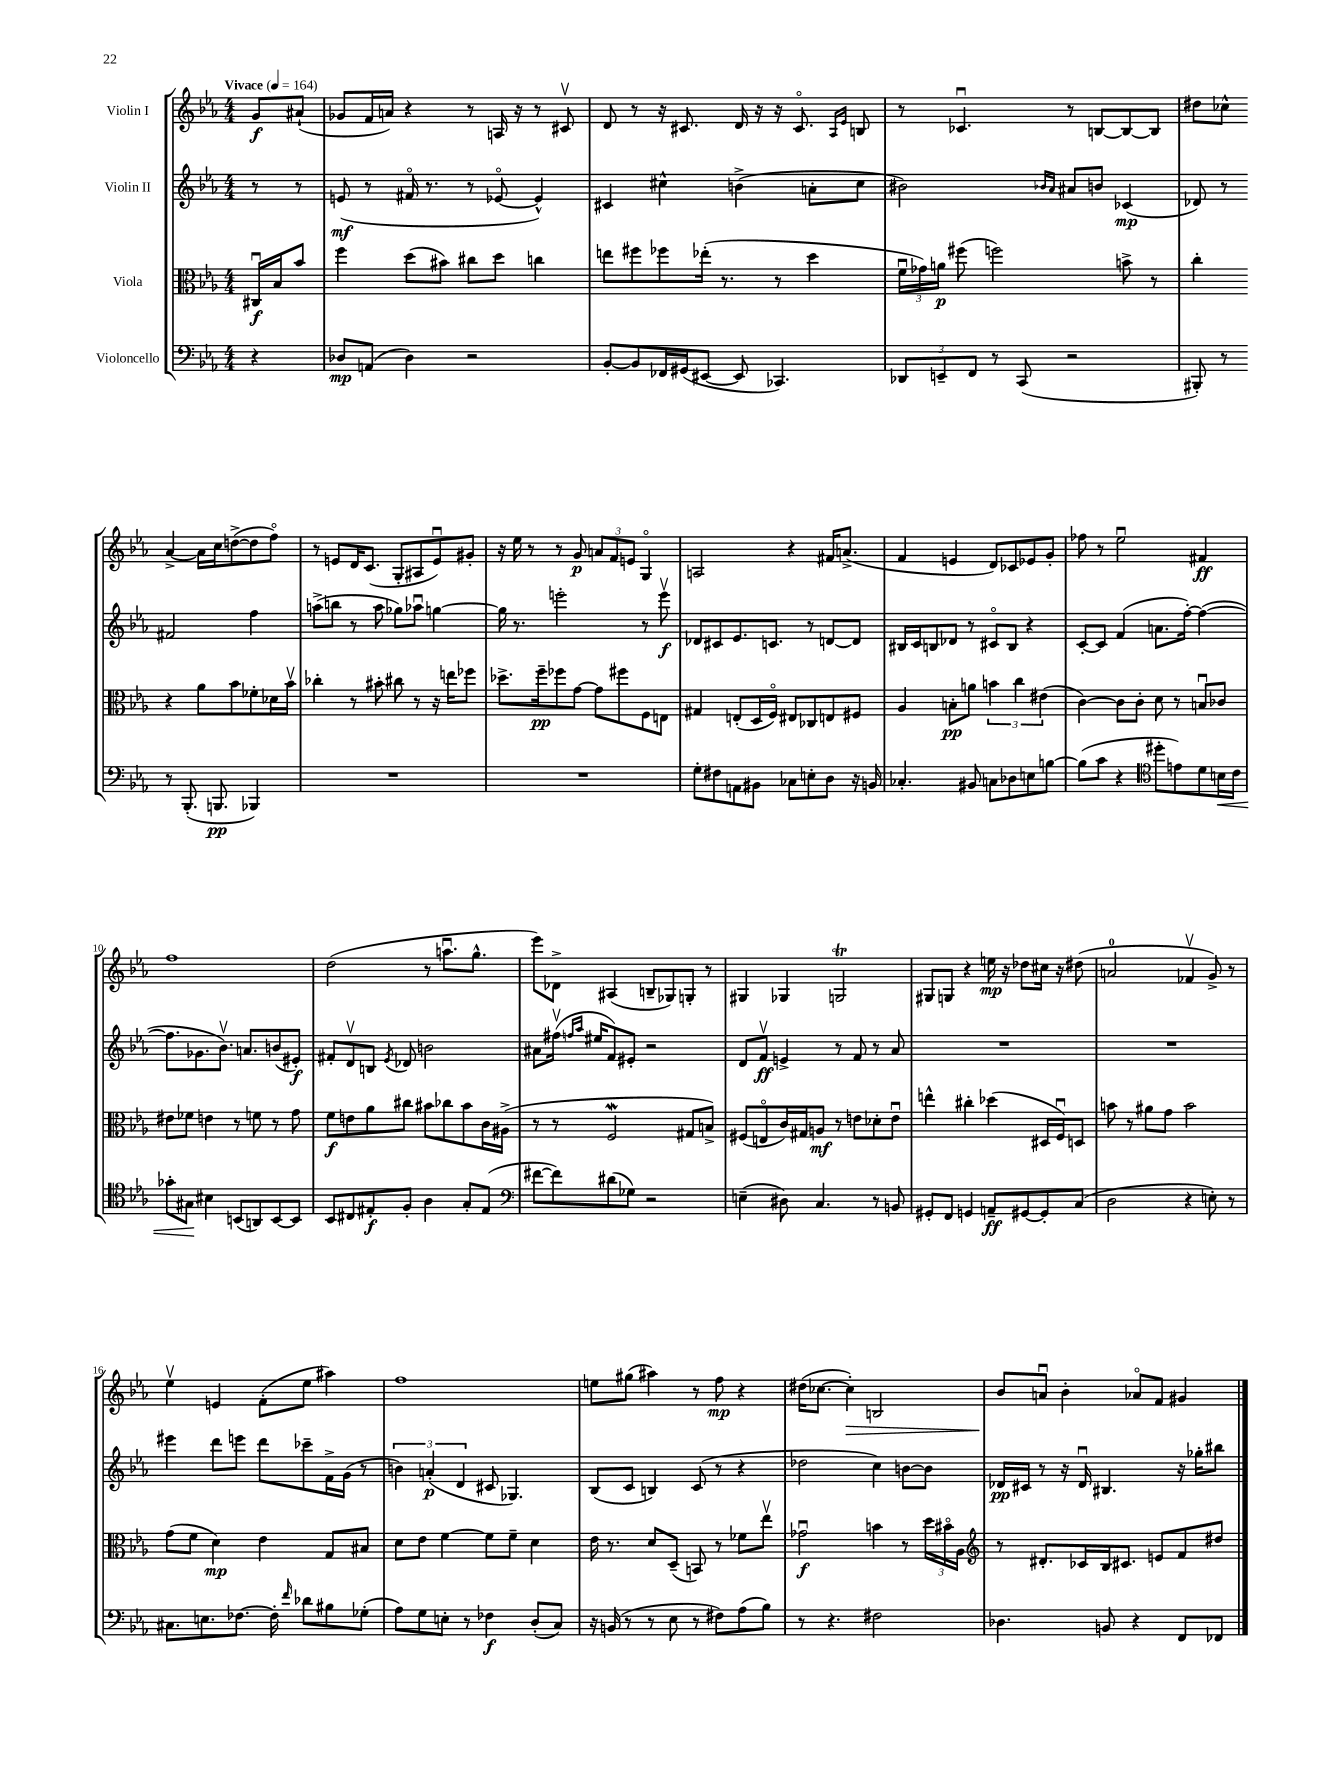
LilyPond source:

<<
\new StaffGroup <<
\new Staff = "s0" \with { instrumentName = "Violin I" } {
    \clef treble \key ees \major \numericTimeSignature \time 4/4 \partial 4 \tempo "Vivace" 4 = 164
    \autoBeamOff g'8[\f ais'8]-!( |
    ges'8[ f'16 a'16]) r4 r8 a16 r16 r8 cis'8\upbow |
    d'8 r8 r16 cis'8. d'16 r16 r16 cis'8.\flageolet \grace { aes16[ ees'16] } b8 |
    r8 ces'4.\downbow r8 b8[~ b8~ b8] |
    dis''8[ ces''8]-^ aes'4~-> aes'16[ ces''16 d''8~->( d''8 f''8]\flageolet) |
    r8 e'8[ d'16 c'8.]( g8[-. ais8 e'8\downbow) gis'8]-. |
    r16 ees''16 r8 r8 g'8\p \tuplet 3/2 { a'8[ f'8 e'8] } g4\flageolet |
    a2 r4 fis'16[ a'8.]->( |
    f'4 e'4 d'8[) ces'8 ees'8 g'8]-. |
    fes''8 r8 ees''2\downbow fis'4\ff |
    f''1 |
    d''2( r8 a''8.[\downbow g''8.]-^ |
    ees'''8[) des'8]-> ais4( b8[-- ges8) g8]-. r8 |
    gis4 ges4 g2\trill |
    gis8[ g8] r4 e''16\mp r16 des''8[ cis''16] r16 dis''8( |
    a'2-0 fes'4\upbow g'8->) r8 |
    ees''4\upbow e'4 f'8[-.( ees''8] ais''4) |
    f''1 |
    e''8[ gis''8]( ais''4) r8 f''8\mp r4 |
    dis''16[( ces''8.]~ ces''4-.\>) b2 |
    bes'8[\! a'8]\downbow bes'4-. aes'8[\flageolet f'8] gis'4 \bar "|." |
}
\new Staff = "s1" \with { instrumentName = "Violin II" } {
    \clef treble \key ees \major \numericTimeSignature \time 4/4 \partial 4
    \autoBeamOff r8 r8 |
    e'8\mf( r8 fis'16\flageolet r8. r8 ees'8~\flageolet ees'4-^) |
    cis'4 cis''4-^ b'4->( a'8[-. cis''8] |
    bis'2) \grace { bes'16[ aes'16] } ais'8[ b'8] ces'4\mp( |
    des'8) r8 fis'2 f''4 |
    a''8[->( b''8] r8 a''8 ges''8[) aes''8]\downbow g''4~ |
    g''16 r8. e'''2-. r8 e'''8\upbow\f |
    des'8[ cis'8 ees'8. c'8.] r8 d'8[~ d'8] |
    bis16[ c'16 b8 des'8] r8 cis'8[\flageolet b8] r4 |
    c'8[~-. c'8] f'4( a'8.[ f''16]~-.) f''4~( |
    f''8.[ ges'8. bes'8.]\upbow) a'8.[ b'8( eis'8]-.\f) |
    fis'8[-. d'8\upbow b8] \acciaccatura { ees'8 } des'8 b'2 |
    ais'8[ fis''16]\upbow( \grace { f''16[ aes''16] } eis''16[ f'8) eis'8]-. r2 |
    d'8[ f'8]\upbow\ff e'4-> r8 f'8 r8 aes'8 |
    R1 |
    R1 |
    eis'''4 d'''8[ e'''8] d'''8[ ces'''8-- f'16-> g'16]( r8 |
    \tuplet 3/2 { b'4) a'4-.\p( d'4 } cis'8 ges4.) |
    bes8[( c'8] b4) c'8( r8 r4 |
    des''2 c''4) b'8[~ b'8] |
    des'16[\pp cis'16] r8 r16 des'16\downbow bis4. r16 ges''16[-. bis''8] \bar "|." |
}
\new Staff = "s2" \with { instrumentName = "Viola" } {
    \clef alto \key ees \major \numericTimeSignature \time 4/4 \partial 4
    \autoBeamOff cis16[\downbow\f bes16 bes'8] |
    f''4 d''8[( bis'8]) cis''8[ d''8] c''4 |
    e''8[ fis''8 fes''8 ees''16]-.( r8. r8 d''4 |
    \tuplet 3/2 { f'16[\downbow ges'16) a'16]\p } fis''8( f''2) b'8-> r8 |
    c''4-. r4 aes'8[ bes'8 fes'8-. des'16 bes'16]\upbow |
    ces''4-. r8 bis'8-. cis''8 r8 r16 e''16[ fes''8] |
    des''8.[-> f''16--\pp fes''8 g'8]~ g'8[ fis''8 f8 e8] |
    gis4 e8[-.( d16 f16]\flageolet) eis8[ ces8 e8 fis8] |
    aes4 b8[-.\pp a'8] \tuplet 3/2 { b'4 c''4 eis'4( } |
    c'4~) c'8[ c'8]-. d'8 r8 b8[\downbow ces'8] |
    eis'8[ fes'8] e'4 r8 f'8 r8 g'8 |
    f'8[\f e'8 aes'8 cis''8] bis'8[ ces''8 bis'8 c'16 ais16]->( |
    r8 r8 f2\mordent gis8[ b8]->) |
    fis8[( e8\flageolet c'16) gis16 a8]\mf r8 e'8[ des'8-. e'8]\downbow |
    e''4-^ cis''4-. des''4( dis16[ f16\downbow) d8] |
    b'8 r8 ais'8[ g'8] b'2 |
    g'8[( f'8] d'4\mp) ees'4 g8[ bis8] |
    d'8[ ees'8] f'4~ f'8[ f'8]-- d'4 |
    ees'16 r8. d'8[ d8]--( b,8) r8 fes'8[ ees''8]\upbow |
    ges'2\downbow\f b'4 r8 \tuplet 3/2 { d''16[ bis'16\flageolet aes16] } |
    \clef treble r8 dis'8.[-. ces'16 bes16 cis'8.] e'8[ f'8 dis''8] \bar "|." |
}
\new Staff = "s3" \with { instrumentName = "Violoncello" } {
    \clef bass \key ees \major \numericTimeSignature \time 4/4 \partial 4
    \autoBeamOff r4 |
    des8[\mp a,8]( des4) r2 |
    bes,8[~-. bes,8 fes,16 gis,16( eis,8]~ eis,8 ces,4.) |
    \tuplet 3/2 { des,8[ e,8-- f,8] } r8 c,8( r2 |
    bis,,8-.) r8 r8 bis,,8.-.( b,,8.\pp bes,,4) |
    R1 |
    R1 |
    g8[-. fis8 a,8 bis,8] ces8[ e8-. d8] r16 b,16 |
    ces4.-. bis,8 c8[ des8 e8 b8]~ |
    b8[( c'8] r4 \clef tenor dis''8[-. e'8) d'8 b16\< c'16] |
    ges'8[-. gis8]\! bis4 b,8[( a,8) b,8~ b,8] |
    bes,8[ cis8 eis8-.\f f8]-. aes4 g8[-. eis8]( |
    \clef bass fis'8[~ fis'8) dis'8( ges8]) r2 |
    e4--( dis8) c4. r8 b,8 |
    gis,8[-. f,8] g,4 a,8[--\ff gis,8~ gis,8-. c8]( |
    d2 r4 e8-.) r8 |
    cis8.[ e8. fes8.]~ fes16-. \grace { f'16 } des'8[ bis8 ges8]-.( |
    aes8[) g8 e8]-. r8 fes4\f d8[-.( c8]) |
    r16 b,16( r8 r8 ees8 r8 fis8[) aes8( bes8]) |
    r8 r4. fis2 |
    des4. b,8 r4 f,8[ fes,8] \bar "|." |
}
>>
>>
